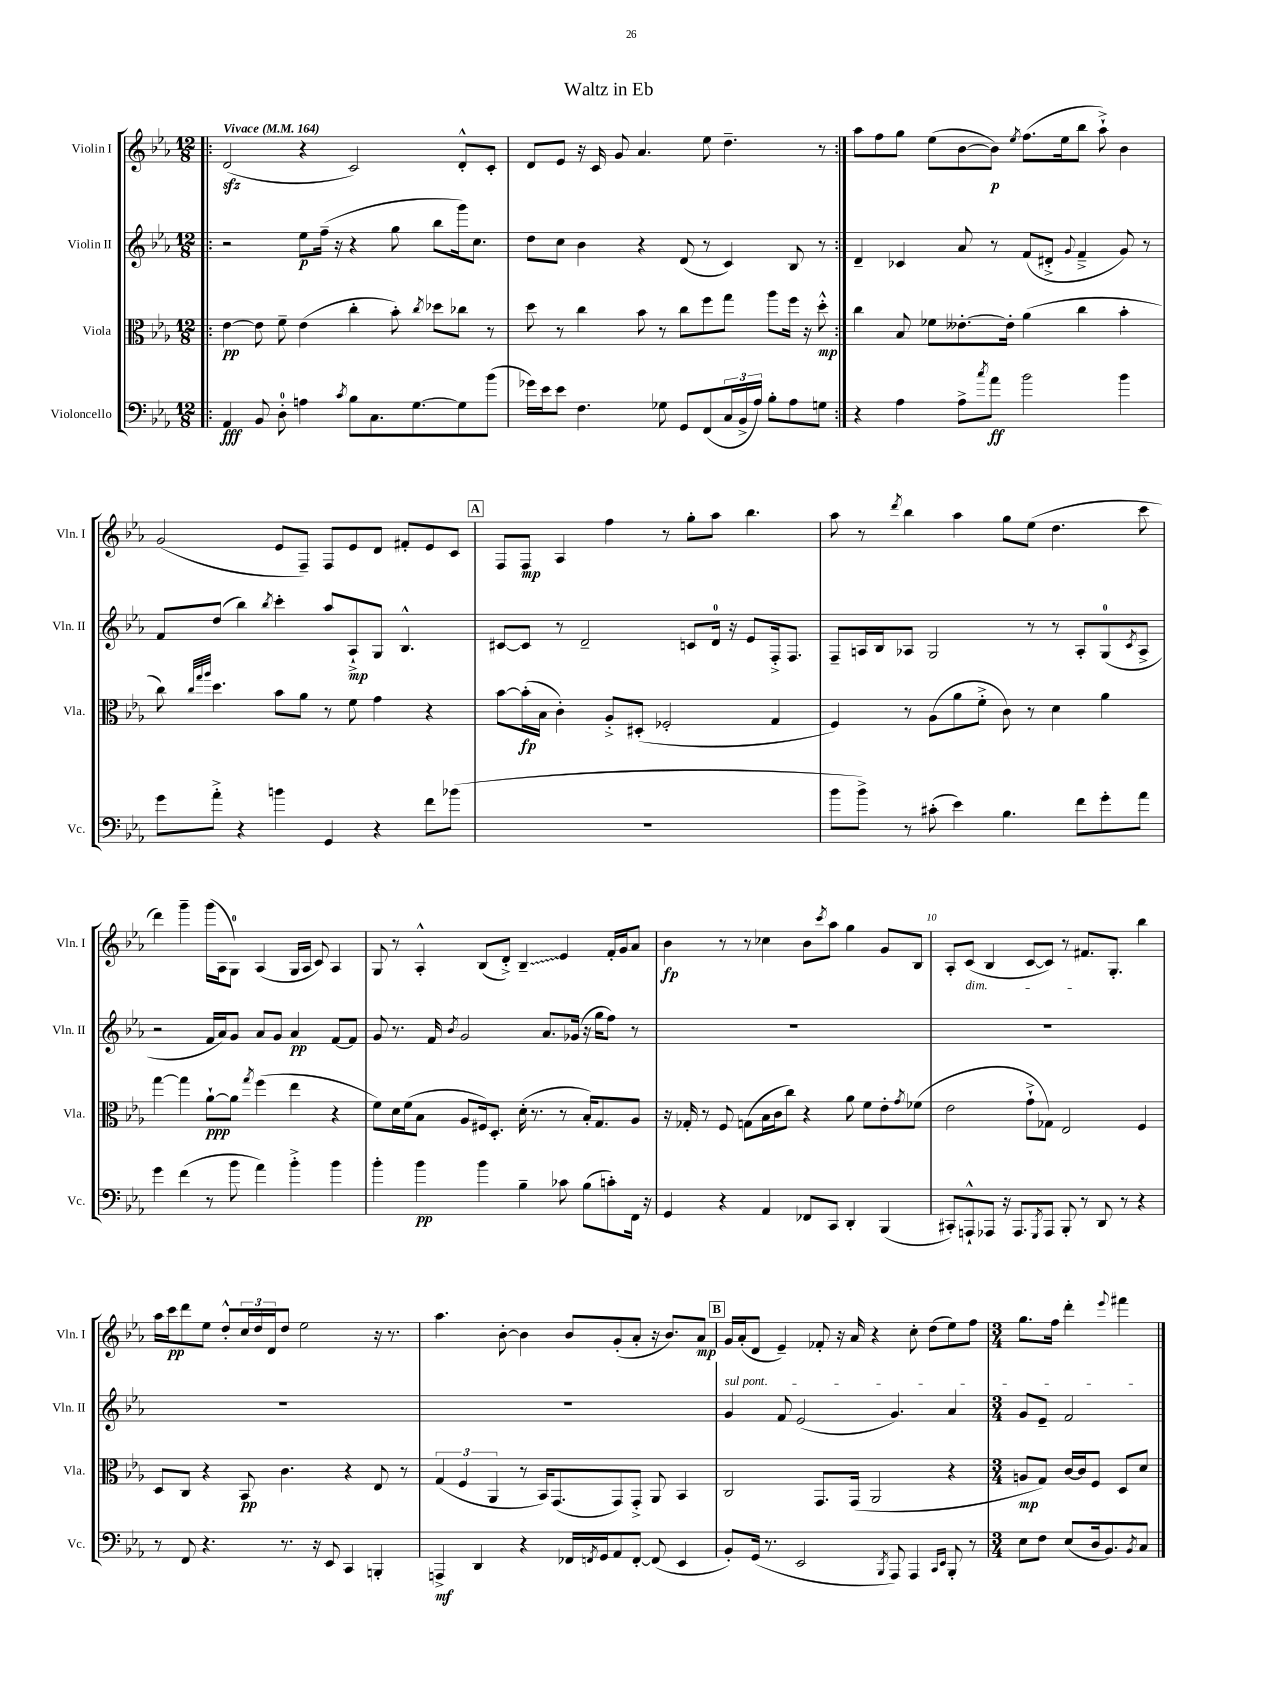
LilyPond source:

\header { title = "Waltz in Eb" }
<<
\new StaffGroup <<
\new Staff = "s0" \with { instrumentName = "Violin I" shortInstrumentName = "Vln. I" } {
    \clef treble \key ees \major \numericTimeSignature \time 12/8 \tempo "Vivace" 4 = 164
    \repeat volta 2 { \bar ".|:" d'2\sfz( r4 c'2) d'8-.-^ c'8-. |
    d'8 ees'8 r16 c'16 g'8 aes'4. ees''8 d''4.-- r8 | }
    aes''8 f''8 g''8 ees''8( bes'8~ bes'8\p) \acciaccatura { ees''8 } f''8.( ees''16 bes''8 aes''8-!->) bes'4 |
    g'2( ees'8 f8--) f8 ees'8 d'8 fis'8-. ees'8 c'8 |
    \mark \markup { \box "A" } f8 f8\mp aes4 f''4 r8 g''8-. aes''8 bes''4. |
    aes''8 r8 \acciaccatura { d'''8 } bes''4 aes''4 g''8 ees''8( d''4. c'''8 |
    d'''4) g'''4-- g'''16( aes16 g8-0) aes4( g16 aes16 c'8) aes4 |
    g8 r8 aes4-.-^ bes8( d'8-.->) \once \override Glissando.style = #'zigzag bes4--\glissando ees'4 f'16-. g'16 aes'8 |
    bes'4\fp r8 r8 ces''4 bes'8 \acciaccatura { c'''8 } aes''8 g''4 g'8 bes8 |
    aes8-. c'8\dim( bes4 c'8~ c'8) r8 fis'8.\! g8.-. bes''4 |
    aes''16 c'''16\pp d'''8 ees''8 d''8-.-^ \tuplet 3/2 { c''16 d''16 d'16 } d''8 ees''2 r16 r8. |
    aes''4. bes'8~-. bes'4 bes'8 g'8-.( aes'8-. r16 bes'8.) aes'8\mp |
    \mark \markup { \box "B" } g'16 aes'16-.( d'8 ees'4--) fes'8-. r16 aes'16 r4 c''8-. d''8( ees''8) f''8 |
    \numericTimeSignature \time 3/4 g''8. f''16 d'''4-. \appoggiatura { ees'''8 } fis'''4 \bar "|." |
}
\new Staff = "s1" \with { instrumentName = "Violin II" shortInstrumentName = "Vln. II" } {
    \clef treble \key ees \major \numericTimeSignature \time 12/8
    \repeat volta 2 { \bar ".|:" r2 ees''8\p f''16--( r16 r4 g''8 bes''8 g'''16) c''8. |
    d''8 c''8 bes'4 r4 d'8( r8 c'4) bes8 r8 | }
    d'4-- ces'4 aes'8 r8 f'8( dis'8-.-> \appoggiatura { g'8 } f'4---> g'8) r8 |
    f'8 d''8( bes''4) \acciaccatura { bes''8 } c'''4-. aes''8 aes8-!->\mp g8 bes4.-^ |
    \mark \markup { \box "A" } cis'8~ cis'8 r8 d'2-- c'8 d'16-0 r16 ees'8 f16-.-> f8. |
    f8-- a16 bes16 aes8 g2 r8 r8 aes8-. g8-0( \acciaccatura { c'8 } aes8-> |
    r2 f'16 aes'16) g'8 aes'8 g'8 aes'4\pp f'8~ f'8 |
    g'8 r8. f'16 \acciaccatura { bes'8 } g'2 aes'8. ges'16( r16 g''16 f''8) r8 |
    R1. |
    R1. |
    R1. |
    R1. |
    \mark \markup { \box "B" } \once \override TextSpanner.bound-details.left.text = \markup { \italic "sul pont." } g'4\startTextSpan f'8 ees'2( g'4.) aes'4 |
    \numericTimeSignature \time 3/4 g'8 ees'8-- f'2\stopTextSpan \bar "|." |
}
\new Staff = "s2" \with { instrumentName = "Viola" shortInstrumentName = "Vla." } {
    \clef alto \key ees \major \numericTimeSignature \time 12/8
    \repeat volta 2 { \bar ".|:" ees'4~\pp ees'8 f'8-- ees'4( c''4-. bes'8-.) \acciaccatura { c''8 } des''8 ces''8 r8 |
    d''8 r8 c''4 bes'8 r8 c''8 f''8 g''8 aes''8 f''16 r16 d''8-.-^\mp | }
    c''4 bes8 fes'8 eeses'8.~-. eeses'16-. aes'4( c''4 bes'4-. |
    c''8) \grace { c''32 g''32 aes''32 } d''4. bes'8 aes'8 r8 f'8 g'4 r4 |
    \mark \markup { \box "A" } bes'8~ bes'16-.\fp( bes16 c'4-.) aes8-.-> dis8-.( fes2-. g4 |
    f4) r8 aes8( aes'8 f'8-.-> c'8) r8 d'4 aes'4 |
    g''4~ g''4 aes'8~-!\ppp aes'8 \acciaccatura { g''8 } f''4( ees''4 r4 |
    f'8) d'16 f'16( bes8 aes8 fis16) d8.-. d'16-.( r8. r8 bes16-.) g8. aes8 |
    r16 ges16-. r8 f8 g8( bes16 c'16 c''8) r4 aes'8 f'8 ees'8-. \acciaccatura { g'8 } fes'8( |
    ees'2 g'8-!-> ges8) ees2 f4 |
    d8 c8 r4 bes,8\pp c'4. r4 ees8 r8 |
    \tuplet 3/2 { g4( f4 aes,4 } r8 bes,16) g,8.( g,8) g,8-.-> aes,8 bes,4 |
    \mark \markup { \box "B" } c2 g,8. g,16( aes,2 r4 |
    \numericTimeSignature \time 3/4 a8\mp g8) c'16~ c'16 f8 d8 d'8 \bar "|." |
}
\new Staff = "s3" \with { instrumentName = "Violoncello" shortInstrumentName = "Vc." } {
    \clef bass \key ees \major \numericTimeSignature \time 12/8
    \repeat volta 2 { \bar ".|:" aes,4\fff bes,8 d8-0-. a4 \acciaccatura { c'8 } bes8 c8. g8.~ g8 bes'8( |
    ges'16) ees'16 ees'8 f4. ges8 g,8 f,8( \tuplet 3/2 { c16 bes,16-> aes16) } bes8-. aes8 g8 | }
    r4 aes4 aes8-> \acciaccatura { c''8 } aes'8\ff bes'2 bes'4 |
    g'8 aes'8-.-> r4 b'4 g,4 r4 f'8 bes'8( |
    \mark \markup { \box "A" } R1. |
    bes'8 bes'8->) r8 cis'8-.( ees'4) bes4. f'8 g'8-. aes'8 |
    g'4 f'4( r8 bes'8 aes'4) bes'4-.-> bes'4 |
    bes'4-. bes'4\pp bes'4 bes4-- ces'8 bes8( c'8-.) f,16 r16 |
    g,4 r4 aes,4 fes,8 c,8 d,4-. bes,,4( |
    cis,8-.) a,,8-!-^ aes,,8 r16 aes,,8. \acciaccatura { g,,8 } aes,,8 bes,,8-. r8 d,8 r8 r4 |
    r8 f,8 r4. r8. r16 ees,8 c,4 b,,4-. |
    a,,4->\mf d,4 r4 fes,16 \acciaccatura { f,8 } g,16 aes,8 f,8~-. f,8( ees,4 |
    \mark \markup { \box "B" } bes,8-.) g,16( r8. ees,2 \acciaccatura { bes,,8 } aes,,8) aes,,4 \grace { c,16 ees,16 } bes,,8-. r8 |
    \numericTimeSignature \time 3/4 ees8 f8 ees8( d16 bes,8.) \acciaccatura { bes,8 } c8 \bar "|." |
}
>>
>>
\layout { \context { \Score \override BarNumber.break-visibility = ##(#f #t #t) barNumberVisibility = #(every-nth-bar-number-visible 5) } }
